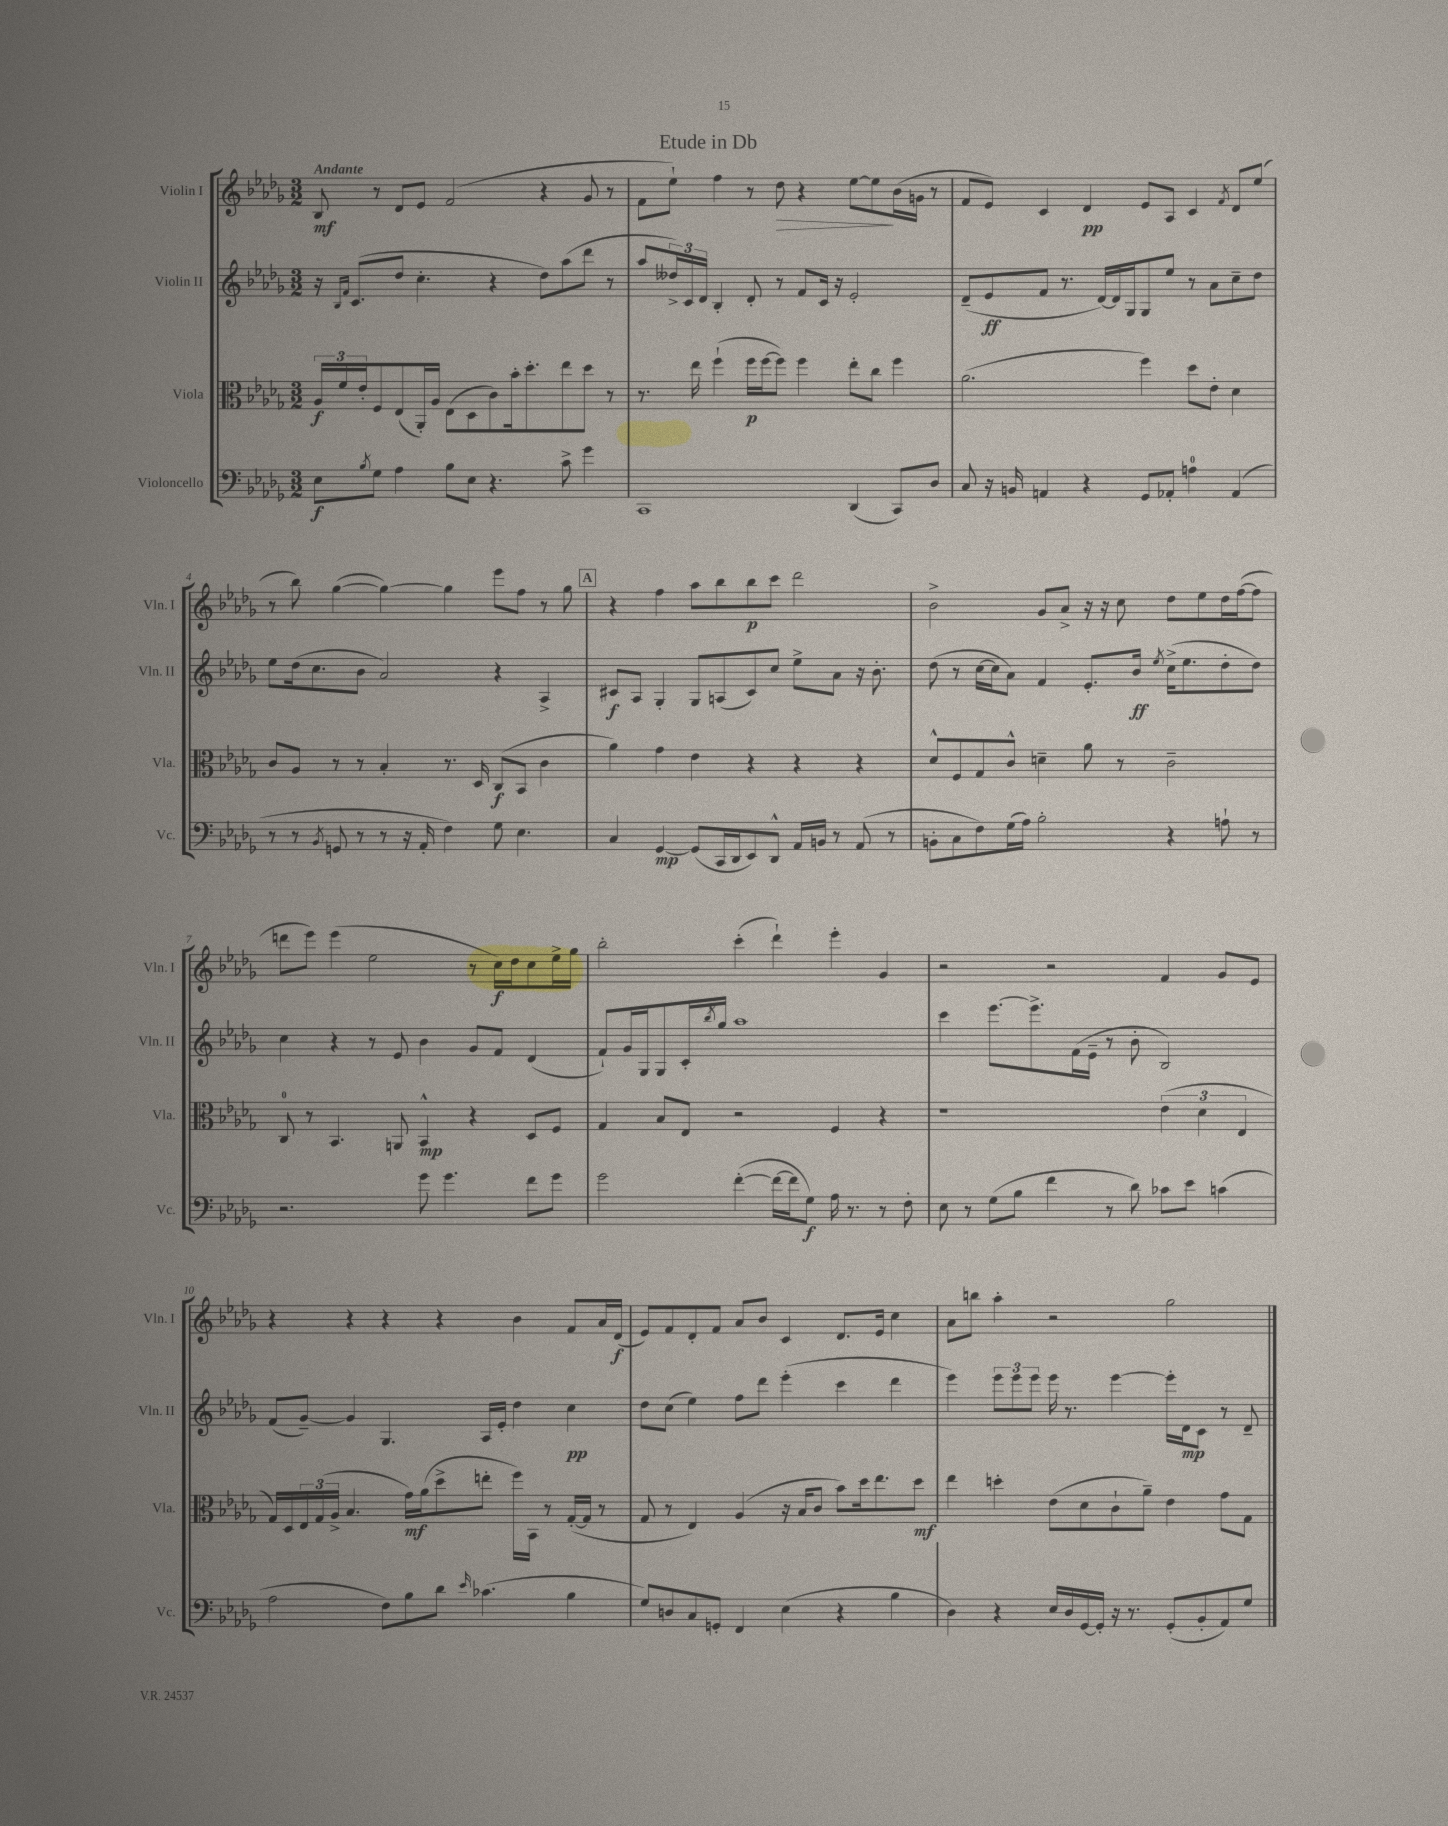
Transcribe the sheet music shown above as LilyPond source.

\header { title = "Etude in Db" }
<<
\new StaffGroup <<
\new Staff = "s0" \with { instrumentName = "Violin I" shortInstrumentName = "Vln. I" } {
    \clef treble \key des \major \numericTimeSignature \time 3/2 \tempo "Andante"
    bes8\mf r8 des'8 ees'8 f'2( r4 ges'8 r8 |
    f'8 ees''8-!) f''4 r8 des''8\> r4 ees''8~ ees''8\! bes'16( g'16 r8 |
    f'8 ees'8) c'4 des'4\pp ees'8 aes8 c'4 \acciaccatura { f'8 } des'8 ees''8( |
    r8 bes''8) ges''4~( ges''4~) ges''4 ees'''8 f''8 r8 ges''8 |
    \mark \markup { \box "A" } r4 f''4 aes''8 bes''8 bes''8\p c'''8 des'''2 |
    bes'2-> ges'8 aes'8-> r16 r16 c''8 des''8 ees''8 des''16 f''16~( f''8 |
    d'''8 ees'''8) ees'''4( ees''2 r8 c''16\f) des''16 c''8 ees''16-> ges''16 |
    bes''2-. c'''4-.( des'''4-!) ees'''4-. ges'4 |
    r2 r2 f'4 ges'8 ees'8 |
    r4 r4 r4 r4 bes'4 f'8 aes'16 des'16\f( |
    ees'8) f'8 des'8-. f'8 aes'8 bes'8 c'4 des'8. ees'16 c''4 |
    aes'8 b''8 aes''4-. r2 ges''2 \bar "|." |
}
\new Staff = "s1" \with { instrumentName = "Violin II" shortInstrumentName = "Vln. II" } {
    \clef treble \key des \major \numericTimeSignature \time 3/2
    r16 \grace { bes16 f'16 } c'8.( des''8 c''4.-. r4 des''8) aes''8( des'''8 r8 |
    aes''8 \tuplet 3/2 { deses''16->) c'16 des'16 } bes4-. des'8-. r8 f'8 c'16 r16 ees'2-. |
    des'8--( ees'8\ff f'8 r8. des'16~) des'16 ges16 ges8 ees''8 r8 aes'8 c''8-- des''8 |
    ees''8 des''16( c''8. bes'8 aes'2) r4 aes4-> |
    \mark \markup { \box "A" } cis'8\f aes8 ges4-. ges8 a8( cis'8) c''8 ees''8-> aes'8 r16 bes'8.-. |
    des''8( r8 c''16~ c''16 aes'8) f'4 ees'8.-. bes'16\ff \acciaccatura { ees''8 } c''16->( ees''8. des''8-. des''8) |
    c''4 r4 r8 ees'8 bes'4 ges'8 f'8 des'4( |
    f'8-!) ges'16 ges16 ges8 c'16-. \acciaccatura { bes''8 } ges''16 aes''1 |
    c'''4 ees'''8.~ ees'''8.-> f'16( ees'16-- r8 bes'8-. bes2) |
    f'8( ges'8~--) ges'4 ges4. aes16 ees'16-. des''4 c''4\pp |
    des''8 c''8( ees''4) f''8 des'''8 ees'''4-.( c'''4 des'''4 |
    ees'''4) \tuplet 3/2 { ees'''8 ees'''8 ees'''8 } ees'''16 r8. ees'''4~ ees'''16-. des'16\mp c'8 r8 des'8-- \bar "|." |
}
\new Staff = "s2" \with { instrumentName = "Viola" shortInstrumentName = "Vla." } {
    \clef alto \key des \major \numericTimeSignature \time 3/2
    \tuplet 3/2 { aes16\f f'16 ees'16-. } f8 ees8( aes,16-.) aes16 ees8( des8 c'8) bes'16-. des''8.-. ees''8 des''8 r8 |
    r8. ees''16 f''4-!( f''16\p f''16~ f''8) f''4 ees''8-. c''8 f''4 |
    aes'2.( f''4) des''8 ees'8-. des'4 |
    c'8 aes8 r8 r8 bes4-. r8. des16 c8\f( bes,8 c'4 |
    \mark \markup { \box "A" } aes'4) ges'4 ees'4 r4 r4 r4 |
    des'8-^ f8 ges8 c'8-^ d'4-- aes'8 r8 c'2-- |
    c8-0 r8 bes,4. a,8 bes,4-^\mp r4 des8 f8 |
    ges4 bes8 ees8 r2 f4 r4 |
    r1 \tuplet 3/2 { ees'4( des'4 ees4 } |
    ges16) des16 \tuplet 3/2 { ees16 ges16( aes16-> } bes4. ges'16\mf) aes'16( des''8-> e''8-. f''16) bes,16 r8 ges16~-.( ges16 r8 |
    ges8 r8 ees4) aes4( r16 bes16 c'8 bes'8) des''16 ees''8. des''8\mf |
    ees''4 d''4-. ees'8( des'8 c'8-! aes'8--) ees'4 ges'8 ges8 \bar "|." |
}
\new Staff = "s3" \with { instrumentName = "Violoncello" shortInstrumentName = "Vc." } {
    \clef bass \key des \major \numericTimeSignature \time 3/2
    ees8\f \acciaccatura { bes8 } ges8 aes4 bes8 ees8 r4. c'8-> ges'4 |
    c,1 des,4( c,8) des8 |
    c8 r16 b,16 a,4 r4 ges,8 aes,8-. a4-0 aes,4( |
    r8 r8 \acciaccatura { bes,8 } g,8 r8 r8 r16 aes,16-. f4) ges8 ees4. |
    \mark \markup { \box "A" } c4 ges,4~\mp ges,8( c,16 des,16 ees,8) des,8-^ aes,16 b,16 r8 aes,8( r8 |
    b,8-. c8 f8) ges16( aes16) bes2-. r4 a8-! r8 |
    r2. ges'8 ges'4. f'8 ges'8 |
    ges'2 f'4~-.( f'16~ f'16 ges8\f) aes16 r8. r8 f8-. |
    ees8 r8 ges8( bes8 f'4 r8 des'8) ces'8 ees'8 c'4( |
    aes2 f8) bes8 des'8 \grace { ees'16 } ces'4.( bes4 |
    ges8) d8 c8 g,8-. f,4 ees4( r4 bes4 |
    des4) r4 ees16 des16 ges,16~ ges,16-. r16 r8. ges,8-.( bes,8-. aes,8) ges8 \bar "|." |
}
>>
>>
